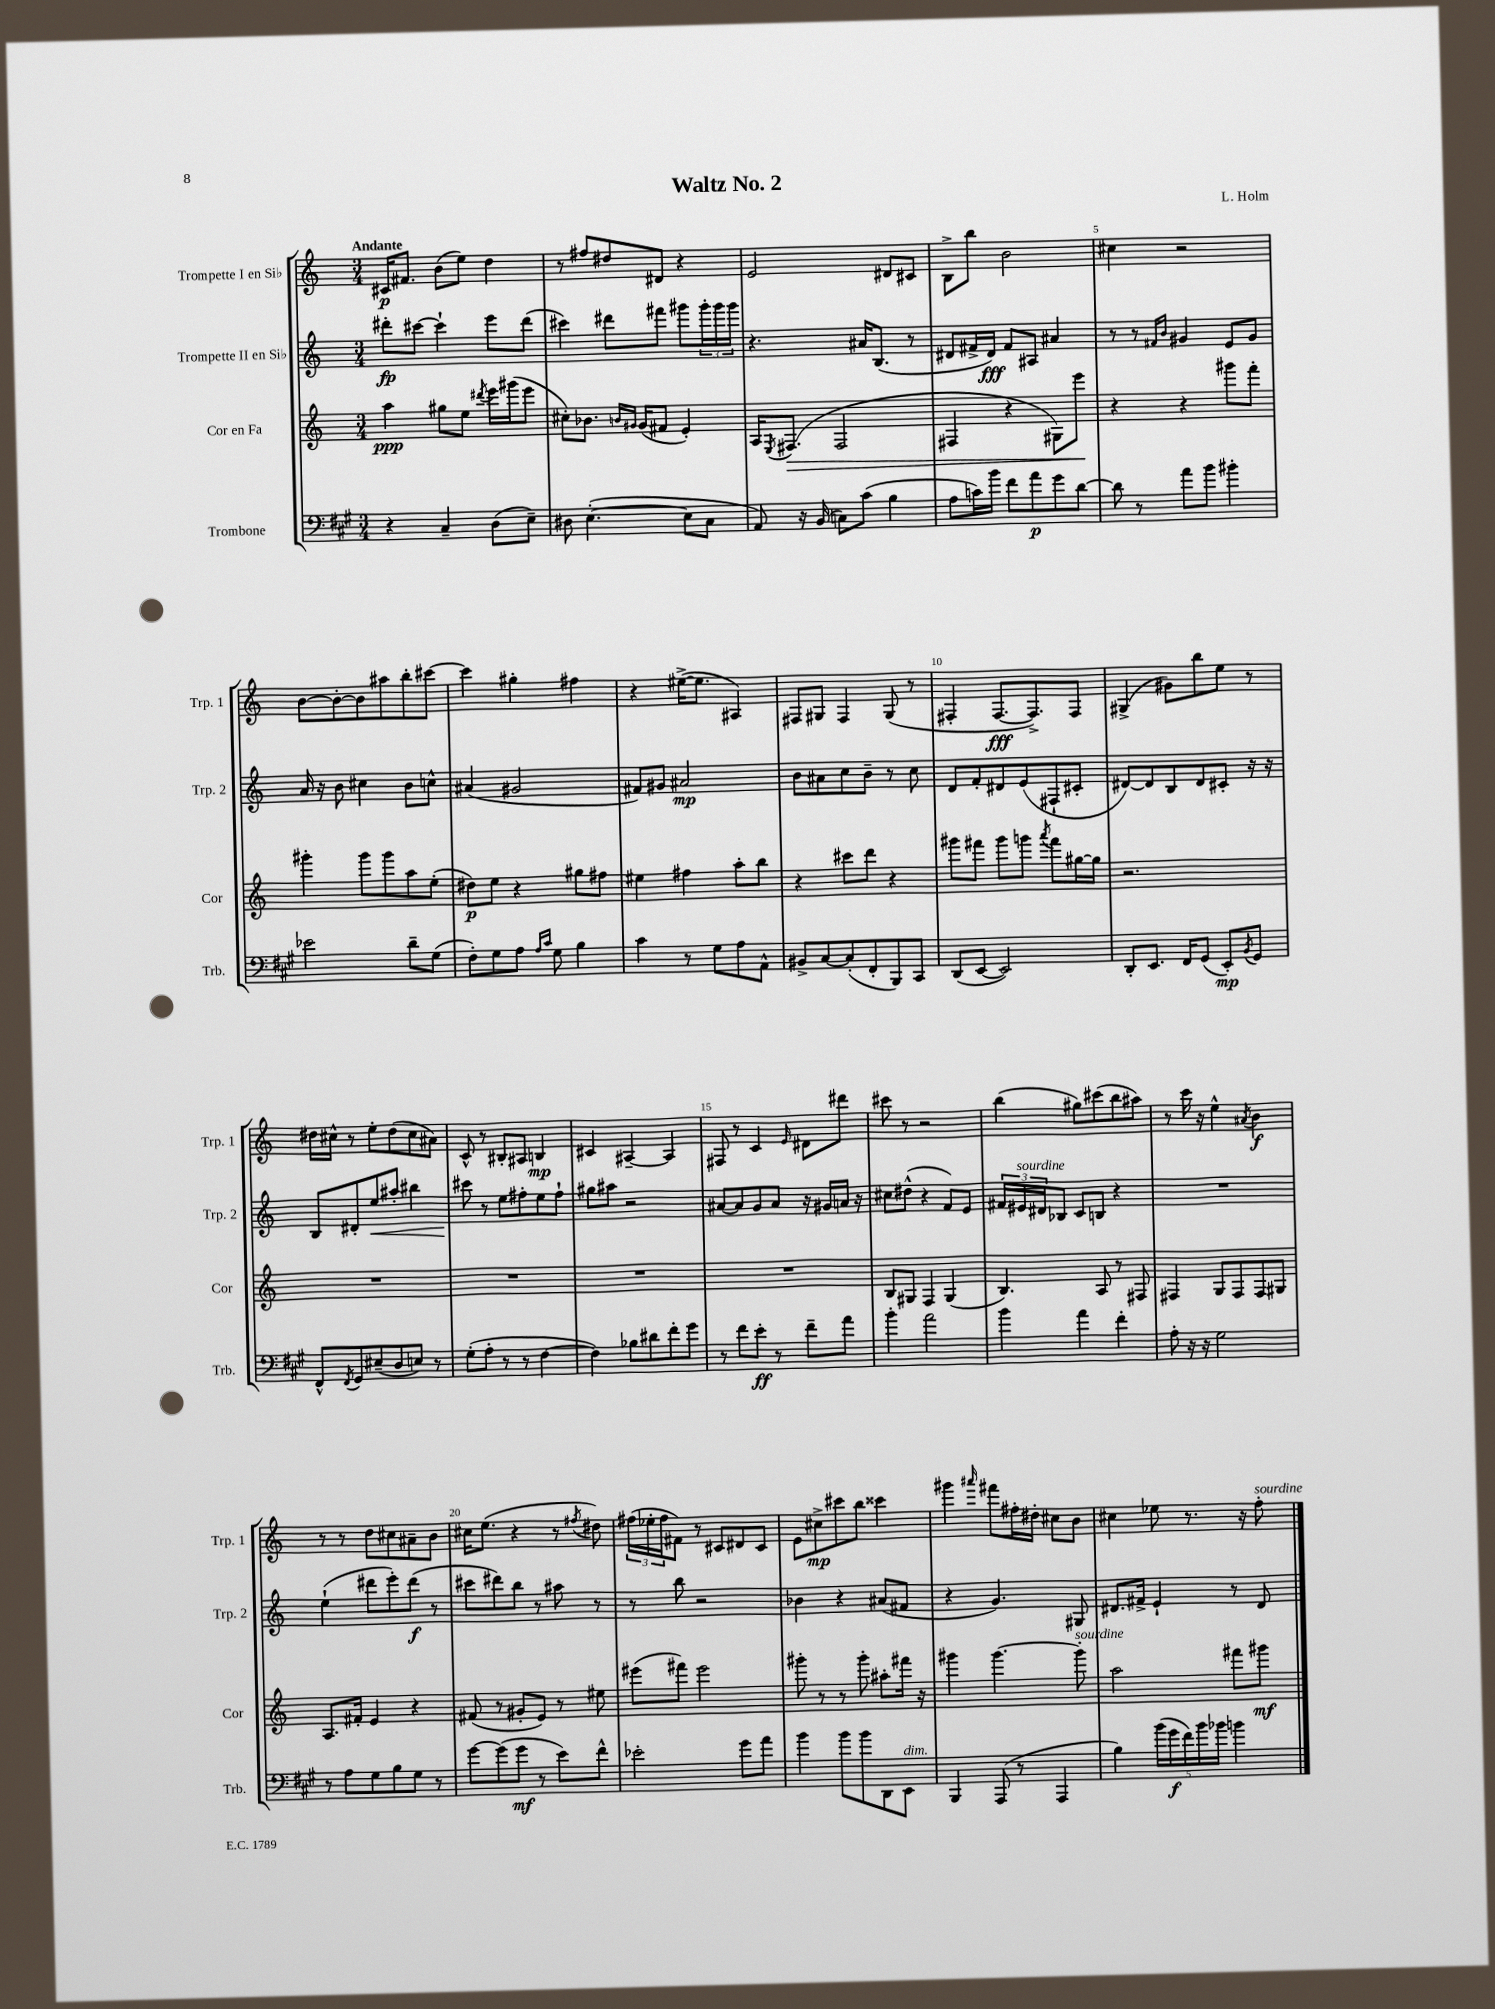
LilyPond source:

\header { title = "Waltz No. 2" composer = "L. Holm" }
<<
\new StaffGroup <<
\new Staff = "s0" \with { instrumentName = "Trompette I en Sib" shortInstrumentName = "Trp. 1" } {
    \clef treble \key c \major \numericTimeSignature \time 3/4 \tempo "Andante"
    cis'16\p fis'8. b'8( e''8) d''4 |
    r8 fis''8 dis''8 dis'8 r4 |
    e'2 dis'8 cis'8 |
    b8-> b''8 b'2 |
    cis''4 r2 |
    b'8~ b'8~-. b'8 ais''8 b''8-. cis'''8~ |
    cis'''4 gis''4-. fis''4 |
    r4 eis''16~->( eis''8. ais4) |
    fis8 gis8 fis4 gis8( r8 |
    fis4-. fis8.~\fff fis8.->) fis8 |
    gis4->( gis'8) b''8 e''8 r8 |
    dis''16 cis''16-^ r8 e''8-. dis''8( cis''8 ais'8) |
    c'8-^ r8 bis8-. ais8 b4\mp |
    cis'4 ais4~-- ais4 |
    fis8 r8 c'4 \grace { e'16 } dis'8 dis'''8 |
    cis'''8 r8 r2 |
    b''4( gis''8) cis'''8( b''8 ais''8) |
    r8 c'''16 r16 e''4-^ \acciaccatura { ais'8 } b'4\f |
    r8 r8 d''8 cis''8 ais'8-- b'8 |
    cis''16 e''8.( r4 r8 \acciaccatura { fis''8 } dis''8) |
    \tuplet 3/2 { fis''16( ees''16-. fis''16 } fis'8) r8 cis'8 dis'8 cis'8 |
    e'8 cis''8->\mp cis'''8 b''8 cisis'''4 |
    gis'''4 \grace { ais'''16 } fis'''8 fis''16-. dis''16-. cis''8 b'8 |
    cis''4 ees''8 r8. r16 f''8-.^\markup { \italic "sourdine" } \bar "|." |
}
\new Staff = "s1" \with { instrumentName = "Trompette II en Sib" shortInstrumentName = "Trp. 2" } {
    \clef treble \key c \major \numericTimeSignature \time 3/4
    dis'''8-.\fp cis'''8~ cis'''4-! e'''8 dis'''8( |
    cis'''4) dis'''8 fis'''8 gis'''8 \tuplet 3/2 { gis'''16-. gis'''16 gis'''16 } |
    r4. ais'16 b8.( r8 |
    dis'8 fis'16-> dis'16\fff) fis'8 ais8 ais'4 |
    r8 r8 \grace { fis'16 b'16 } gis'4 e'8 gis'8 |
    a'16 r16 b'8 cis''4 b'8 c''8-^ |
    ais'4( gis'2 |
    fis'8) gis'8 ais'2\mp |
    b'8 ais'8 c''8 b'8-- r8 c''8 |
    d'8 f'8-. dis'8 e'8( fis8-! cis'8-. |
    dis'8~) dis'8 b8 dis'8 cis'8-. r16 r16 |
    b8 dis'8-. e''8\< ais''8-. bis''4 |
    cis'''8\! r8 e''8 fis''8-. e''8 fis''8-! |
    gis''8 ais''8 r2 |
    ais'8~ ais'8 g'8 ais'8 r16 gis'16 a'16 r16 |
    cis''8 dis''8-^( r4 f'8) e'8 |
    \tuplet 3/2 { fis'16 eis'16^\markup { \italic "sourdine" } dis'16 } bes8 c'8 b8 r4 |
    R2. |
    e''4-!( dis'''8 e'''8-.) dis'''8\f( r8 |
    cis'''8 dis'''8) b''8 r8 ais''8 r8 |
    r8 b''8 r2 |
    bes'4 r4 ais'8( fis'8 |
    r4 g'4.) gis8 |
    dis'8. fis'16-> e'4-! r8 dis'8 \bar "|." |
}
\new Staff = "s2" \with { instrumentName = "Cor en Fa" shortInstrumentName = "Cor" } {
    \clef treble \key c \major \numericTimeSignature \time 3/4
    a''4\ppp gis''8 e''8 \acciaccatura { dis'''8 } e'''16 gis'''16( e'''8 |
    cis''8-.) bes'8. \grace { b'16 gis'16 } gis'16( fis'8 e'4-.) |
    a16 \acciaccatura { e8 } fis8.\>( fis2 |
    fis4 r4 gis8) e'''8\! |
    r4 r4 gis'''8 f'''8-. |
    gis'''4-. gis'''8 gis'''8 a''8 e''8-.( |
    dis''8\p) e''8 r4 gis''8 fis''8 |
    eis''4 fis''4 a''8-. b''8 |
    r4 cis'''8 d'''8 r4 |
    gis'''8 fis'''8 gis'''8 g'''8 \acciaccatura { a'''8 } fis'''8 gis''16~ gis''16 |
    r2. |
    R2. |
    R2. |
    R2. |
    R2. |
    b8 gis8 f4 gis4( |
    b4.) a8 r8 fis8 |
    fis4 g8 fis8 fis8 gis8 |
    a8. fis'16-. e'4 r4 |
    fis'8( r8 gis'8-. e'8) r8 eis''8 |
    eis'''8( fis'''8) eis'''2 |
    gis'''8-. r8 r8 gis'''8-. ais''8-. fis'''16 r16 |
    gis'''4 gis'''4.~ gis'''8-.^\markup { \italic "sourdine" } |
    a''2 fis'''8 gis'''8\mf \bar "|." |
}
\new Staff = "s3" \with { instrumentName = "Trombone" shortInstrumentName = "Trb." } {
    \clef bass \key a \major \numericTimeSignature \time 3/4
    r4 cis4-- d8( e8--) |
    dis8 e4.~-.( e8 cis8 |
    a,8) r16 b,16( c8) cis'8( b4 |
    a8 c'16) b'16 fis'8 a'8\p gis'8 d'8~ |
    d'8 r8 a'8 b'8 bis'4-. |
    ees'2 d'8-- gis8( |
    fis8-.) gis8 a8 \grace { a16 cis'16 } gis8 b4 |
    cis'4 r8 gis8 a8 a,8-^ |
    bis,8-> cis8~ cis8-.( fis,8-. b,,8) cis,8 |
    d,8( e,8~ e,2) |
    d,8-. e,8. fis,16 gis,8( e,8-.\mp) \acciaccatura { b,8 } gis,8 |
    fis,8-^ \acciaccatura { fis,8 } gis,8 eis8--( d8 e8) r8 |
    gis8-.( a8-. r8 r8 fis4~ |
    fis4) bes8 dis'8 fis'8-. gis'8 |
    r8 fis'8 e'8-.\ff r8 fis'8-- a'8 |
    b'4-. a'2 |
    b'4 a'4 fis'4-. |
    a8-. r16 r16 gis2 |
    r8 a8 gis8 b8 gis8 r8 |
    gis'8~ gis'8( gis'8\mf r8 e'8) fis'8-^ |
    ees'2-. gis'8 a'8 |
    b'4 b'8 b'8 d,8 e,8^\markup { \italic "dim." } |
    b,,4 a,,8( r8 a,,4 |
    b4) \tuplet 5/4 { b'16( gis'16\f fis'16) b'16 bes'16 } b'4 \bar "|." |
}
>>
>>
\layout { \context { \Score \override BarNumber.break-visibility = ##(#f #t #t) barNumberVisibility = #(every-nth-bar-number-visible 5) } }
